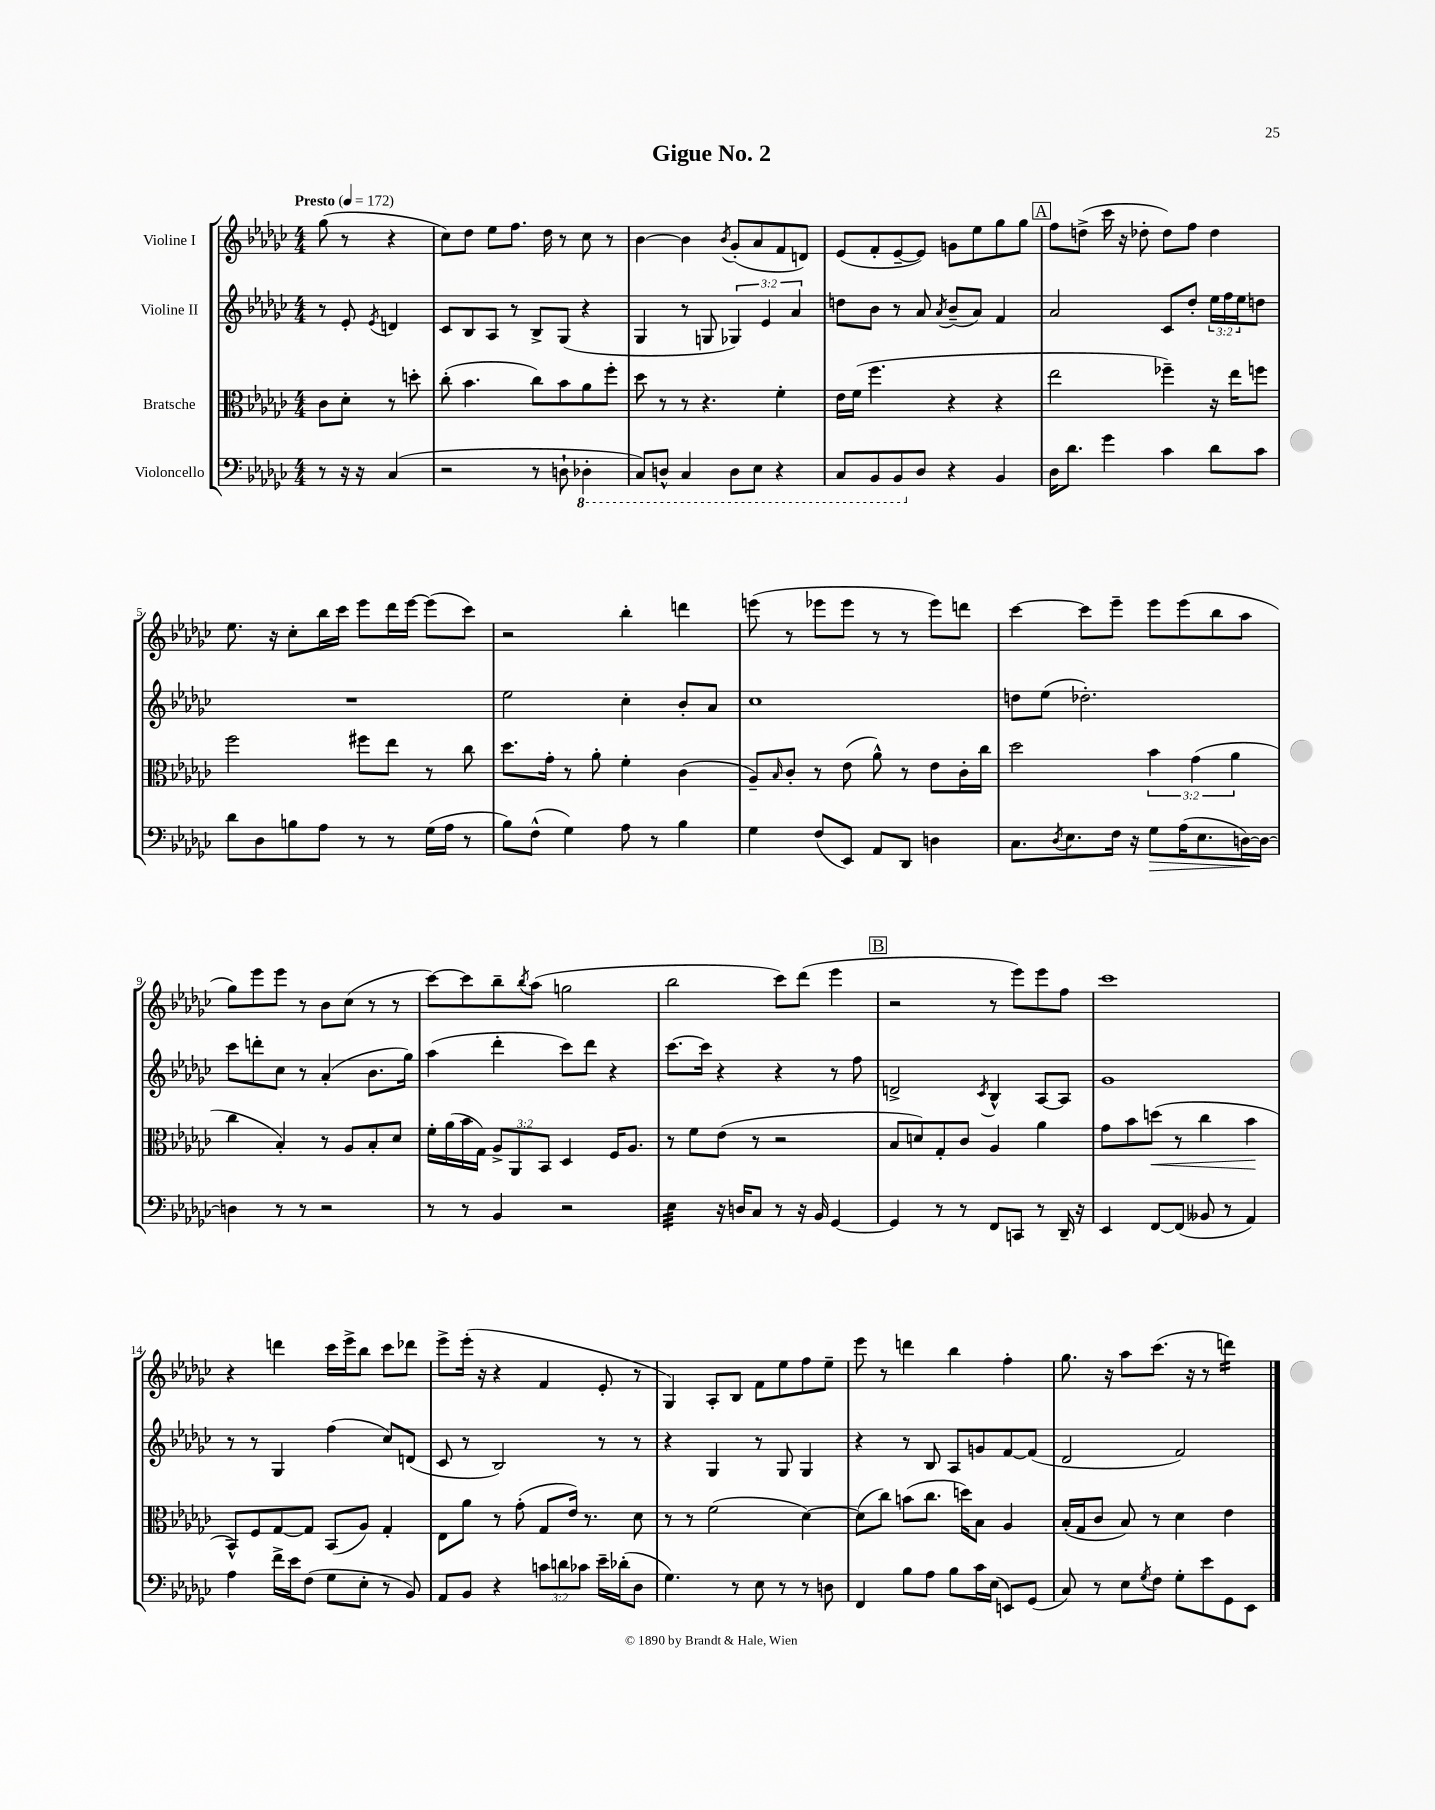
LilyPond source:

\header { title = "Gigue No. 2" }
<<
\new StaffGroup <<
\new Staff = "s0" \with { instrumentName = "Violine I" } {
    \clef treble \key ges \major \numericTimeSignature \time 4/4 \partial 2 \tempo "Presto" 4 = 172
    ges''8( r8 r4 |
    ces''8) des''8 ees''8 f''8. des''16 r8 ces''8 r8 |
    bes'4~ bes'4 \acciaccatura { bes'8 } ges'8-.( aes'8 f'8 d'8) |
    ees'8( f'8-. ees'8~-- ees'8) g'8 ees''8 ges''8 ges''8 |
    \mark \markup { \box "A" } f''8 d''8->( ces'''16 r16 des''8-. des''8) f''8 des''4 |
    ees''8. r16 ces''8-. bes''16 ces'''16 ees'''8 des'''16 ees'''16~ ees'''8( ces'''8) |
    r2 bes''4-. d'''4 |
    e'''8( r8 ees'''8 ees'''8 r8 r8 ees'''8) d'''8 |
    ces'''4~ ces'''8 ees'''8-- ees'''8 ees'''8( bes''8 aes''8 |
    ges''8) ees'''8 ees'''8 r8 bes'8 ces''8( r8 r8 |
    ces'''8~) ces'''8 bes''8-- \acciaccatura { bes''8 } aes''8( g''2 |
    bes''2 ces'''8) des'''8( ees'''4 |
    \mark \markup { \box "B" } r2 r8 ees'''8) ees'''8 f''8 |
    ces'''1 |
    r4 d'''4 ces'''16 ees'''16-> bes''8 ces'''8 des'''8 |
    ees'''8-> ees'''16-.( r16 r4 f'4 ees'8-. r8 |
    ges4) aes8-. bes8 f'8 ees''8 f''8 ees''8-- |
    ees'''8 r8 d'''4 bes''4 f''4-. |
    ges''8. r16 aes''8 ces'''8.( r16 r8 d'''4:16) \bar "|." |
}
\new Staff = "s1" \with { instrumentName = "Violine II" } {
    \clef treble \key ges \major \numericTimeSignature \time 4/4 \override Staff.TupletNumber.text = #tuplet-number::calc-fraction-text \partial 2
    r8 ees'8-. \acciaccatura { ees'8 } d'4 |
    ces'8 bes8 aes8 r8 bes8-> ges8( r4 |
    ges4 r8 g8 \tuplet 3/2 { ges4) ees'4 aes'4 } |
    d''8 bes'8 r8 aes'8 \acciaccatura { aes'8 } bes'8--( aes'8) f'4 |
    \mark \markup { \box "A" } aes'2 ces'8 des''8-. \tuplet 3/2 { ees''16 f''16 ees''16 } d''8 |
    R1 |
    ees''2 ces''4-. bes'8-. aes'8 |
    ces''1 |
    d''8 ees''8( des''2.-.) |
    ces'''8 d'''8-. ces''8 r8 aes'4-.( bes'8. ges''16) |
    aes''4( des'''4-. ces'''8) des'''8 r4 |
    ces'''8.~ ces'''16 r4 r4 r8 f''8 |
    \mark \markup { \box "B" } d'2-> \acciaccatura { ces'8 } bes4-^ aes8~ aes8 |
    ges'1 |
    r8 r8 ges4 f''4( ces''8) d'8( |
    ces'8 r8 bes2) r8 r8 |
    r4 ges4 r8 ges8 ges4 |
    r4 r8 bes8 aes8 g'8 f'8~ f'8( |
    des'2 f'2) \bar "|." |
}
\new Staff = "s2" \with { instrumentName = "Bratsche" } {
    \clef alto \key ges \major \numericTimeSignature \time 4/4 \override Staff.TupletNumber.text = #tuplet-number::calc-fraction-text \partial 2
    ces'8 des'8-. r8 d''8-. |
    ces''8-.( bes'4. ces''8) bes'8 aes'8 f''8-. |
    des''8 r8 r8 r4. f'4-. |
    ees'16 f'16( f''4. r4 r4 |
    \mark \markup { \box "A" } ees''2 fes''4--) r16 ees''16 f''8 |
    f''2 fis''8 ees''8 r8 ces''8 |
    des''8. ges'16-. r8 aes'8-. f'4-. ces'4( |
    aes8--) \grace { bes16 } ces'8-. r8 ees'8( aes'8-^) r8 ees'8 ces'16-. ces''16 |
    des''2 \tuplet 3/2 { bes'4 ges'4( aes'4 } |
    ces''4 bes4-.) r8 aes8 bes8-. des'8 |
    f'16-. aes'16( bes'16 ges16) \tuplet 3/2 { aes8-> aes,8 bes,8 } des4 f16 aes8. |
    r8 f'8 ees'8( r8 r2 |
    \mark \markup { \box "B" } bes8 d'8) ges8-. ces'8 aes4 aes'4 |
    ges'8 bes'8 d''8\<( r8 ces''4 bes'4\! |
    bes,8-^) f8 ges8~ ges8 bes,8( aes8) ges4-. |
    ees8 aes'8 r8 ges'8-.( ges8 ees'16) r8. des'8 |
    r8 r8 f'2( des'4~) |
    des'8( ces''8) b'8( ces''8. d''16) bes8 aes4 |
    bes16-.( ges16 ces'8 bes8) r8 des'4 ees'4 \bar "|." |
}
\new Staff = "s3" \with { instrumentName = "Violoncello" } {
    \clef bass \key ges \major \numericTimeSignature \time 4/4 \override Staff.TupletNumber.text = #tuplet-number::calc-fraction-text \partial 2
    r8 r16 r16 ces4( |
    r2 r8 d8-! \ottava #-1 des,!4-. |
    ces,8) d,8-^ ces,4 d,8 ees,8 r4 |
    ces,8 bes,,8 bes,,8 \ottava #0 des8 r4 bes,4 |
    \mark \markup { \box "A" } des16 des'8. ges'4 ces'4 des'8 ces'8 |
    des'8 des8 b8 aes8 r8 r8 ges16( aes16 r8 |
    bes8) f8-^( ges4) aes8 r8 bes4 |
    ges4 f8( ees,8) aes,8 des,8 d4 |
    ces8. \acciaccatura { des8 } ees8. f16 r16 ges8\> aes16( ees8. d16~\!) d16~ |
    d4 r8 r8 r2 |
    r8 r8 bes,4 r2 |
    ees4:32 r16 d16 ces8 r8 r16 bes,16 ges,4~ |
    \mark \markup { \box "B" } ges,4 r8 r8 f,8 c,8 r8 des,16-- r16 |
    ees,4 f,8~ f,8( beses,8 r8 aes,4) |
    aes4 f'16-> ees'16 f8( ges8 ees8-. r8 bes,8) |
    aes,8 bes,8 r4 \tuplet 3/2 { c'8 d'8 ces'8 } ees'16-- des'16-.( des8 |
    ges4.) r8 ees8 r8 r8 d8 |
    f,4 bes8 aes8 bes8 ces'16 ees16( e,8) ges,8( |
    ces8) r8 ees8 \acciaccatura { ges8 } f8 ges8-. ees'8 ges,8 ees,8 \bar "|." |
}
>>
>>
